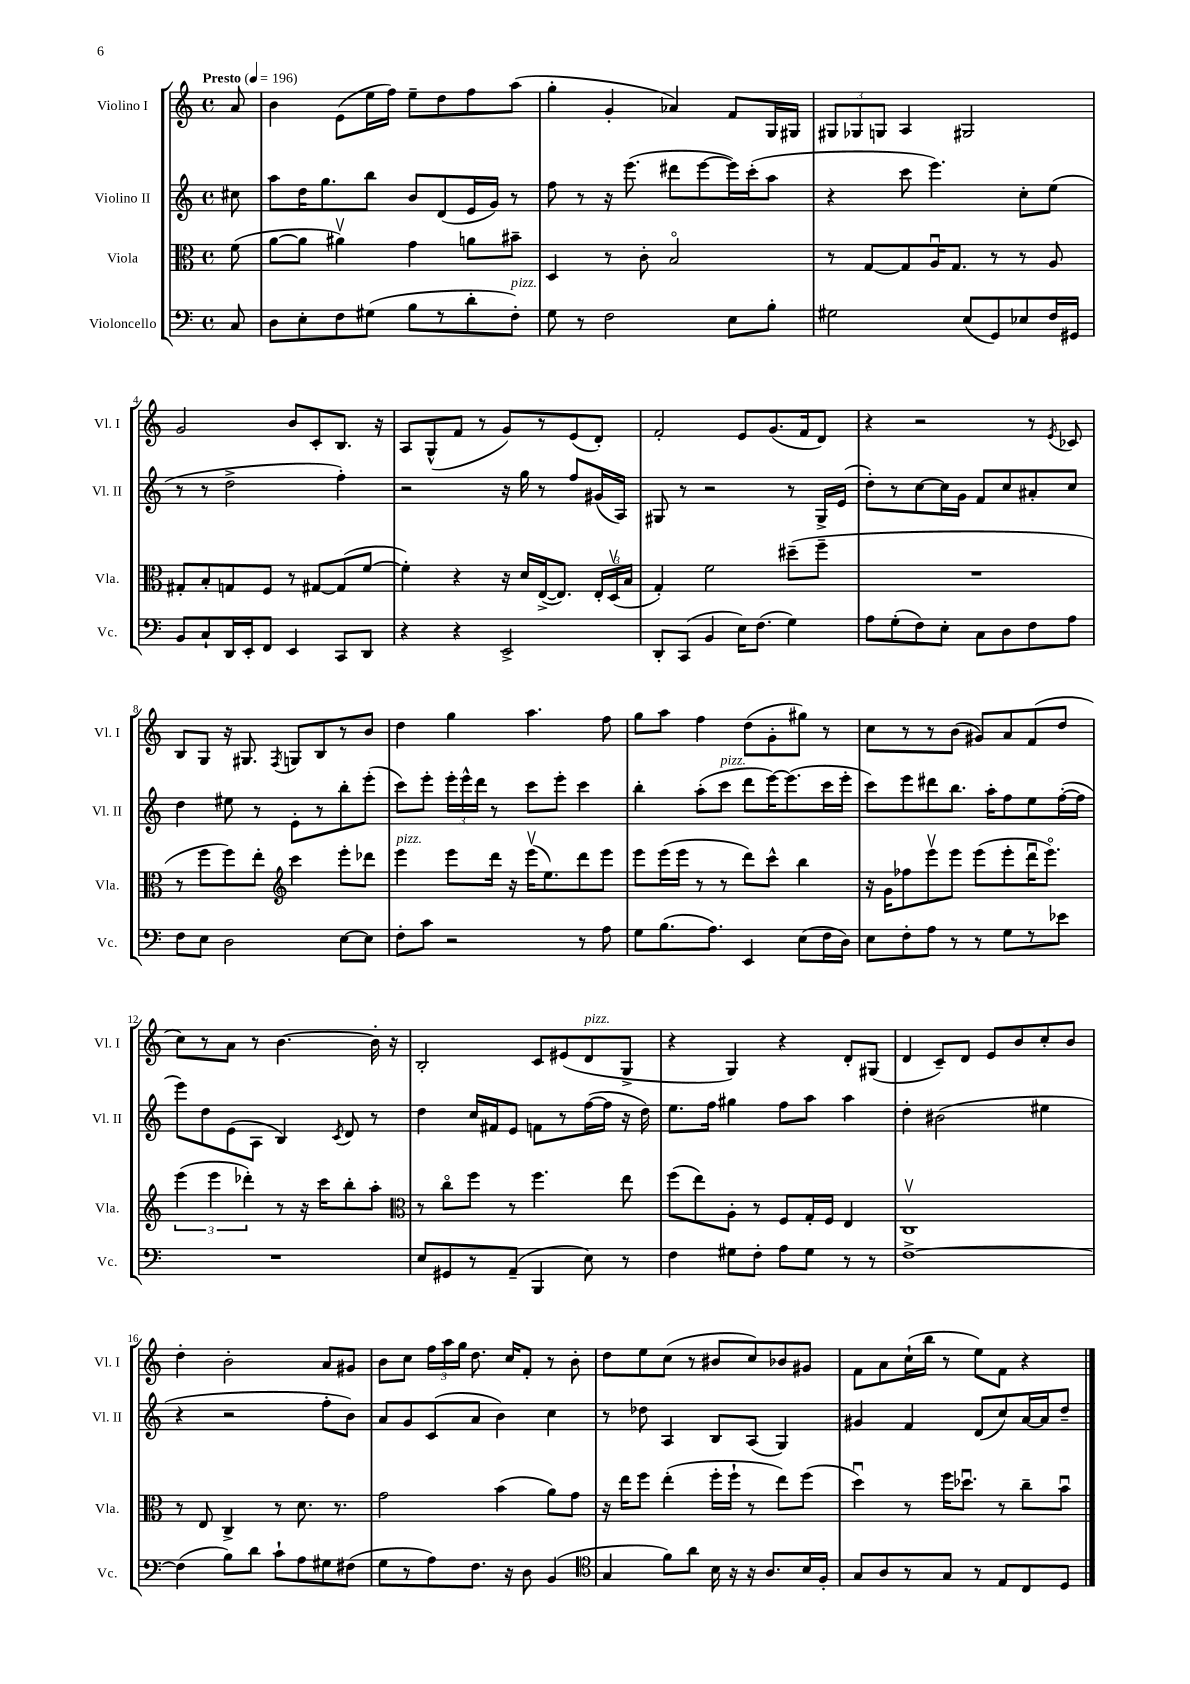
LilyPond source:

<<
\new StaffGroup <<
\new Staff = "s0" \with { instrumentName = "Violino I" shortInstrumentName = "Vl. I" } {
    \clef treble \key c \major \defaultTimeSignature \time 4/4 \partial 8 \tempo "Presto" 4 = 196
    \autoBeamOff a'8 |
    b'4 e'8[( e''16 f''16]) e''8[-- d''8 f''8 a''8]( |
    g''4-. g'4-. aes'4) f'8[ g16 gis16] |
    \tuplet 3/2 { gis8[ ges8 g8] } a4 gis2 |
    g'2 b'8[ c'8-. b8.] r16 |
    a8[ g8-^( f'8] r8 g'8[) r8 e'8( d'8]-.) |
    f'2-. e'8[ g'8.( f'16 d'8]) |
    r4 r2 r8 \acciaccatura { e'8 } ces'8 |
    b8[ g8] r16 gis8. \acciaccatura { f8 } g8[ b8 r8 b'8] |
    d''4 g''4 a''4. f''8 |
    g''8[ a''8] f''4 d''8[( g'8-. gis''8]) r8 |
    c''8[ r8 r8 b'8]( gis'8[) a'8 f'8( d''8] |
    c''8[) r8 a'8] r8 b'4.~ b'16-. r16 |
    b2-. c'8[ eis'8( d'8^\markup { \italic "pizz." } g8]-> |
    r4 g4) r4 d'8[-. gis8]( |
    d'4 c'8[--) d'8] e'8[ b'8 c''8-. b'8] |
    d''4-. b'2-. a'8[ gis'8] |
    b'8[ c''8] \tuplet 3/2 { f''16[ a''16 g''16] } d''8. c''16[ f'8]-. r8 b'8-. |
    d''8[ e''8 c''8]( r8 bis'8[ c''8) bes'8 gis'8] |
    f'8[ a'8 c''16-!( b''16] r8 e''8[) f'8] r4 \bar "|." |
}
\new Staff = "s1" \with { instrumentName = "Violino II" shortInstrumentName = "Vl. II" } {
    \clef treble \key c \major \defaultTimeSignature \time 4/4 \partial 8
    \autoBeamOff cis''8 |
    a''8[ d''16 g''8. b''8] b'8[ d'8( e'16 g'16]) r8 |
    f''8 r8 r16 e'''8.( dis'''8[ e'''8~ e'''16) c'''16-.( a''8] |
    r4 c'''8 e'''4.) c''8[-. e''8]( |
    r8 r8 d''2-> f''4-.) |
    r2 r16 g''16 r8 f''8[ gis'16( a16]) |
    gis8 r8 r2 r8 gis16[-> e'16]( |
    d''8[-.) r8 c''8~ c''16 g'16] f'8[ c''8 ais'8-. c''8] |
    d''4 eis''8 r8 e'8[-. r8 b''8-. e'''8]-.( |
    c'''8[) e'''8]-. \tuplet 3/2 { e'''16[-. e'''16-^ d'''16] } r8 c'''8[ e'''8]-. c'''4 |
    b''4-. a''8[-.( c'''8]^\markup { \italic "pizz." } d'''8[ e'''16~) e'''8.( c'''16 e'''16]-. |
    c'''8[) e'''8 dis'''8 b''8.] a''16[-. f''8 e''8 f''16~-.( f''16] |
    e'''8[) d''8 e'8( a8] b4) \acciaccatura { c'8 } d'8 r8 |
    d''4 c''16[ fis'16 e'8] f'8[ r8 f''16~( f''16] r16 d''16) |
    e''8.[ f''16] gis''4 f''8[ a''8] a''4 |
    d''4-. bis'2( eis''4 |
    r4 r2 f''8[-. b'8]) |
    a'8[ g'8 c'8( a'8] b'4) c''4 |
    r8 des''8 a4 b8[ a8]( g4) |
    gis'4 f'4 d'8[( c''8) a'16~ a'16 d''8]-- \bar "|." |
}
\new Staff = "s2" \with { instrumentName = "Viola" shortInstrumentName = "Vla." } {
    \clef alto \key c \major \defaultTimeSignature \time 4/4 \partial 8
    \autoBeamOff f'8( |
    a'8[~ a'8] ais'4\upbow) g'4 a'8[ bis'8]-- |
    d4 r8 c'8-. b2\flageolet |
    r8 g8[~ g8 a16\downbow g8.] r8 r8 a8 |
    gis8[-. b8-. g8 f8] r8 gis8[~ gis8( f'8]~ |
    f'4-.) r4 r16 d'16[ e16~->( e8.]) \tuplet 3/2 { e16[-. d16\upbow( b16] } |
    g4-.) f'2 dis''8[--( f''8]-- |
    R1 |
    r8 f''8[ f''8) e''8]-. \clef treble c'''4 e'''8[-. des'''8] |
    e'''4^\markup { \italic "pizz." } e'''8[ d'''16] r16 e'''16[\upbow( e''8.) d'''8 e'''8] |
    e'''8[ e'''16( e'''16] r8 r8 d'''8[) c'''8]-^ b''4 |
    r16 g'16[ fes''8 e'''8\upbow e'''8] e'''8[( e'''8-. d'''16\downbow e'''8.]\flageolet) |
    \tuplet 3/2 { e'''4( e'''4 des'''4-.) } r8 r16 c'''16[ b''8-. a''8]-. |
    \clef alto r8 c''8[\flageolet f''8] r8 f''4. e''8 |
    f''8[( e''8) a8]-. r8 f8[ g16-. f16] e4 |
    c1\upbow |
    r8 e8 c4-> r8 d'8. r8. |
    g'2 b'4( a'8[) g'8] |
    r16 e''16[ f''8] e''4-.( f''16[-. f''16]-! r8 e''8[) f''8]( |
    d''4\downbow) r8 f''16[ des''8.]\downbow r8 c''8[-- b'8]\downbow \bar "|." |
}
\new Staff = "s3" \with { instrumentName = "Violoncello" shortInstrumentName = "Vc." } {
    \clef bass \key c \major \defaultTimeSignature \time 4/4 \partial 8
    \autoBeamOff c8 |
    d8[ e8-. f8 gis8]( b8[ r8 d'8-. f8]-.^\markup { \italic "pizz." }) |
    g8 r8 f2 e8[ b8]-. |
    gis2 e8[( g,8) ees8 f16 gis,16] |
    b,8[ c8-! d,16 e,16-. f,8] e,4 c,8[ d,8] |
    r4 r4 e,2-> |
    d,8[-. c,8]( b,4 e16[) f8.]( g4) |
    a8[ g8-.( f8) e8]-. c8[ d8 f8 a8] |
    f8[ e8] d2 e8[~ e8] |
    f8[-. c'8] r2 r8 a8 |
    g8[ b8.( a8.]) e,4 e8[( f16 d16]) |
    e8[ f8-. a8] r8 r8 g8[ r8 ees'8] |
    R1 |
    e8[ gis,8 r8 a,8]--( b,,4 e8) r8 |
    f4 gis8[ f8]-. a8[ gis8] r8 r8 |
    f1~-> |
    f4( b8[) d'8] c'8[-! a8 gis8 fis8]( |
    g8[ r8 a8) f8.] r16 d8 b,4( |
    \clef tenor g4 f'8[) a'8] b16 r16 r16 a8.[ b16 f16]-. |
    g8[ a8 r8 g8] r8 e8[ c8 d8] \bar "|." |
}
>>
>>
